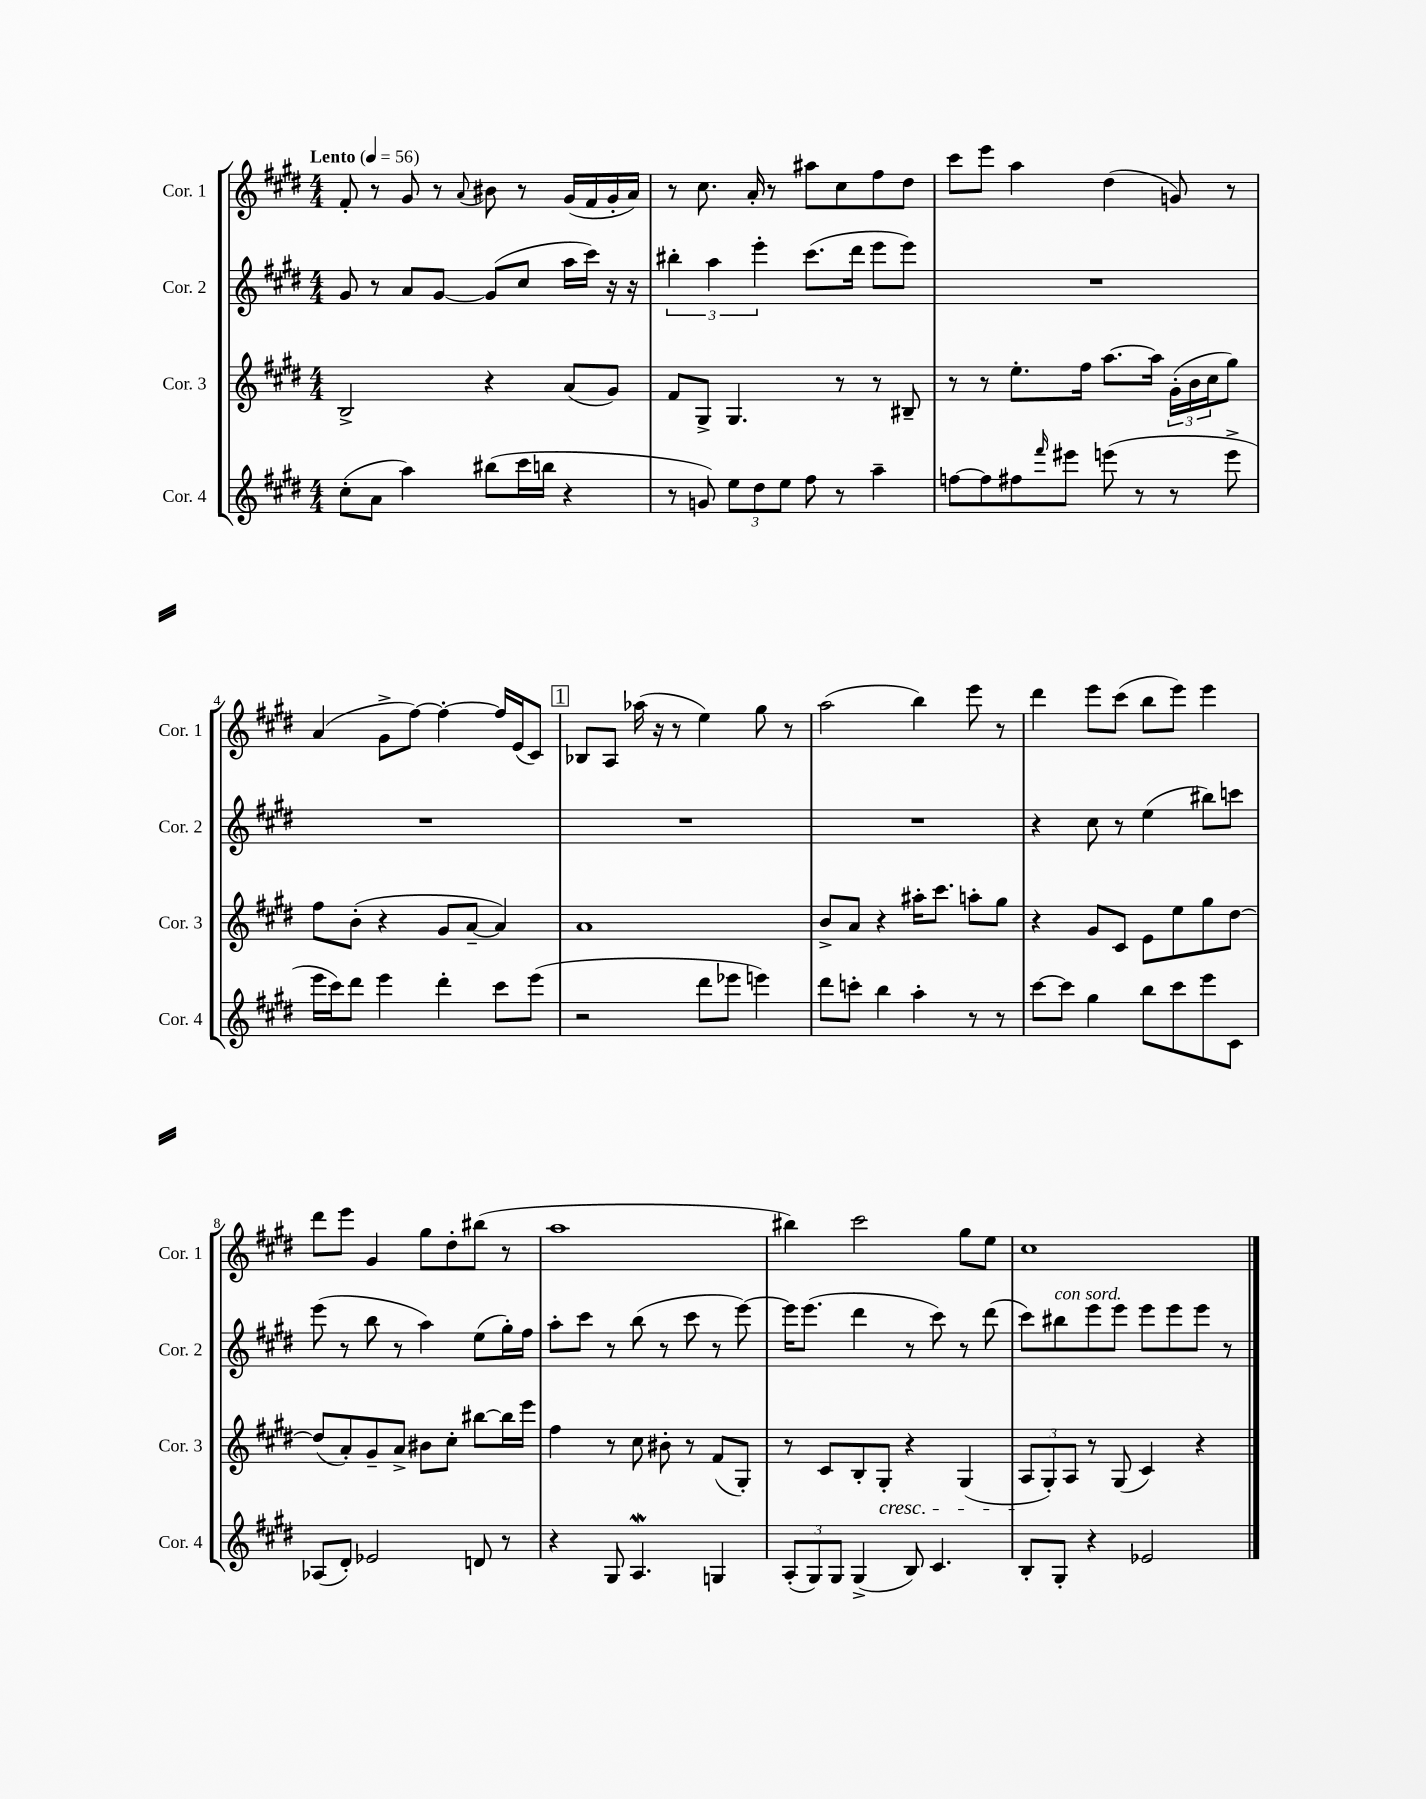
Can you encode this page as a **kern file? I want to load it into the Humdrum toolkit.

**kern	**kern	**kern	**kern
*part4	*part3	*part2	*part1
*staff4	*staff3	*staff2	*staff1
*I"Cor. 4	*I"Cor. 3	*I"Cor. 2	*I"Cor. 1
*I'Cor. 4	*I'Cor. 3	*I'Cor. 2	*I'Cor. 1
*clefG2	*clefG2	*clefG2	*clefG2
*k[f#c#g#d#]	*k[f#c#g#d#]	*k[f#c#g#d#]	*k[f#c#g#d#]
*M4/4	*M4/4	*M4/4	*M4/4
*MM56	*MM56	*MM56	*MM56
=1	=1	=1	=1
!	!	!	!LO:TX:a:B:t=Lento
(8cc#'\L	2B^/	8g#/	8f#'/
8a\J	.	8r	8r
4aa\)	.	8a/L	8g#/
.	.	[8g#/J	8r
.	.	.	8qqa/
(8bb#X\L	4r	(8g#/L]	8b#X\
16ccc#\L	.	8cc#/J	8r
16bbn\JJ	.	.	.
4r	(8a/L	16aa\LL	(16g#/LL
.	.	16ccc#\JJ)	16f#/
.	8g#/J)	16r	16g#'/
.	.	16r	16a/JJ)
=2	=2	=2	=2
8r	8f#/L	6bb#X'\	8r
8gn/)	8G#^/J	.	8.cc#\
.	.	6aa\	.
12ee\L	4.G#/	.	.
.	.	.	16a'/
12dd#\	.	6eee'\	.
.	.	.	8r
12ee\J	.	.	.
8ff#\	.	(8.ccc#\L	8aa#X\L
8r	8r	.	8cc#\
.	.	16ddd#\Jk	.
4aa~\	8r	8eee\L	8ff#\
.	8B#X~/	8eee\J)	8dd#\J
=3	=3	=3	=3
[8ffn\L	8r	1r	8ccc#\L
8ff\]	8r	.	8eee\J
8ff#X\	8.ee'\L	.	4aa\
16qqfff#/	.	.	.
8eee#X\J	.	.	.
.	16ff#\Jk	.	.
(8eeen\	[8.aa\L	.	(4dd#\
8r	.	.	.
.	16aa\Jk]	.	.
8r	(24g#'\LL	.	8gn/)
.	24b\	.	.
.	24cc#\J	.	.
8eee^\	8gg#\J)	.	8r
!!LO:LB:g=z
=4	=4	=4	=4
16eee\LL	8ff#\L	1r	(4a/
16ccc#\J)	.	.	.
8ddd#\J	(8b'\J	.	.
4eee\	4r	.	8g#^\L
.	.	.	[8ff#\J)
4ddd#'\	8g#/L	.	4ff#'\_
.	[8a~/J	.	.
8ccc#\L	4a/])	.	16ff#/LL]
.	.	.	(16e/J
(8eee\J	.	.	8c#/J)
!!LO:REH:place=s1:t=1
=5	=5	=5	=5
2r	1a	1r	8B-X/L
.	.	.	8A/J
.	.	.	(16aa-X\
.	.	.	16r
.	.	.	8r
8ddd#\L	.	.	4ee\)
8eee-X\J	.	.	.
4eeen\)	.	.	8gg#\
.	.	.	8r
=6	=6	=6	=6
8ddd#\L	8b^/L	1r	(2aa\
8cccn'\J	8a/J	.	.
4bb\	4r	.	.
4aa'\	16aa#X'\KL	.	4bb\)
.	8.ccc#\J	.	.
8r	8aan'\L	.	8eee\
8r	8gg#\J	.	8r
=7	=7	=7	=7
[8ccc#\L	4r	4r	4ddd#\
8ccc#\J]	.	.	.
4gg#\	8g#/L	8cc#\	8eee\L
.	8c#/J	8r	(8ccc#\J
8bb\L	8e\L	(4ee\	8bb\L
8ccc#\	8ee\	.	8eee\J)
8eee\	8gg#\	8bb#X\L)	4eee\
8c#\J	[8dd#\J	8cccn\J	.
!!LO:LB:g=z
=8	=8	=8	=8
(8A-X/L	(8dd#/L]	(8eee\	8ddd#\L
8d#'/J)	8a'/)	8r	8eee\J
2e-X/	8g#~/	8bb\	4g#/
.	8a^/J	8r	.
.	8b#X\L	4aa\)	8gg#\L
.	8cc#'\J	.	8dd#'\
8dn/	[8bb#X\L	(8ee\L	(8bb#X\J
8r	16bb#\L]	16gg#'\L)	8r
.	16eee\JJ	16ff#\JJ	.
=9	=9	=9	=9
4r	4ff#\	8aa'\L	1aa
.	.	8ccc#\J	.
8G#/	8r	8r	.
4.Aw/	8cc#\	(8bb\	.
.	8b#X'\	8r	.
.	8r	8ccc#\	.
4Gn/	(8f#/L	8r	.
.	8G#'/J)	[8eee\)	.
=10	=10	=10	=10
(12A'/L	8r	16eee\KL]	4bb#X\)
.	.	(8.eee\J	.
12G#/)	.	.	.
.	8c#/L	.	.
12G#/J	.	.	.
(4G#^/	8B'/	4ddd#\	2ccc#\
!	!LO:TX:b:i:t=cresc.	!	!
.	8G#'/J	.	.
8B/)	4r	8r	.
4.c#/	.	8ccc#\)	.
.	(4G#/	8r	8gg#\L
.	.	(8ddd#\	8ee\J
=11	=11	=11	=11
8B'/L	12A/L	8ccc#\L)	1cc#
.	12G#'/)	.	.
!	!	!LO:TX:a:i:t=con sord.	!
8G#'/J	.	8bb#X\	.
.	12A/J	.	.
4r	8r	8eee\	.
.	(8G#/	8eee\J	.
2e-X/	4c#/)	8eee\L	.
.	.	8eee\	.
.	4r	8eee\J	.
.	.	8r	.
==	==	==	==
*-	*-	*-	*-
